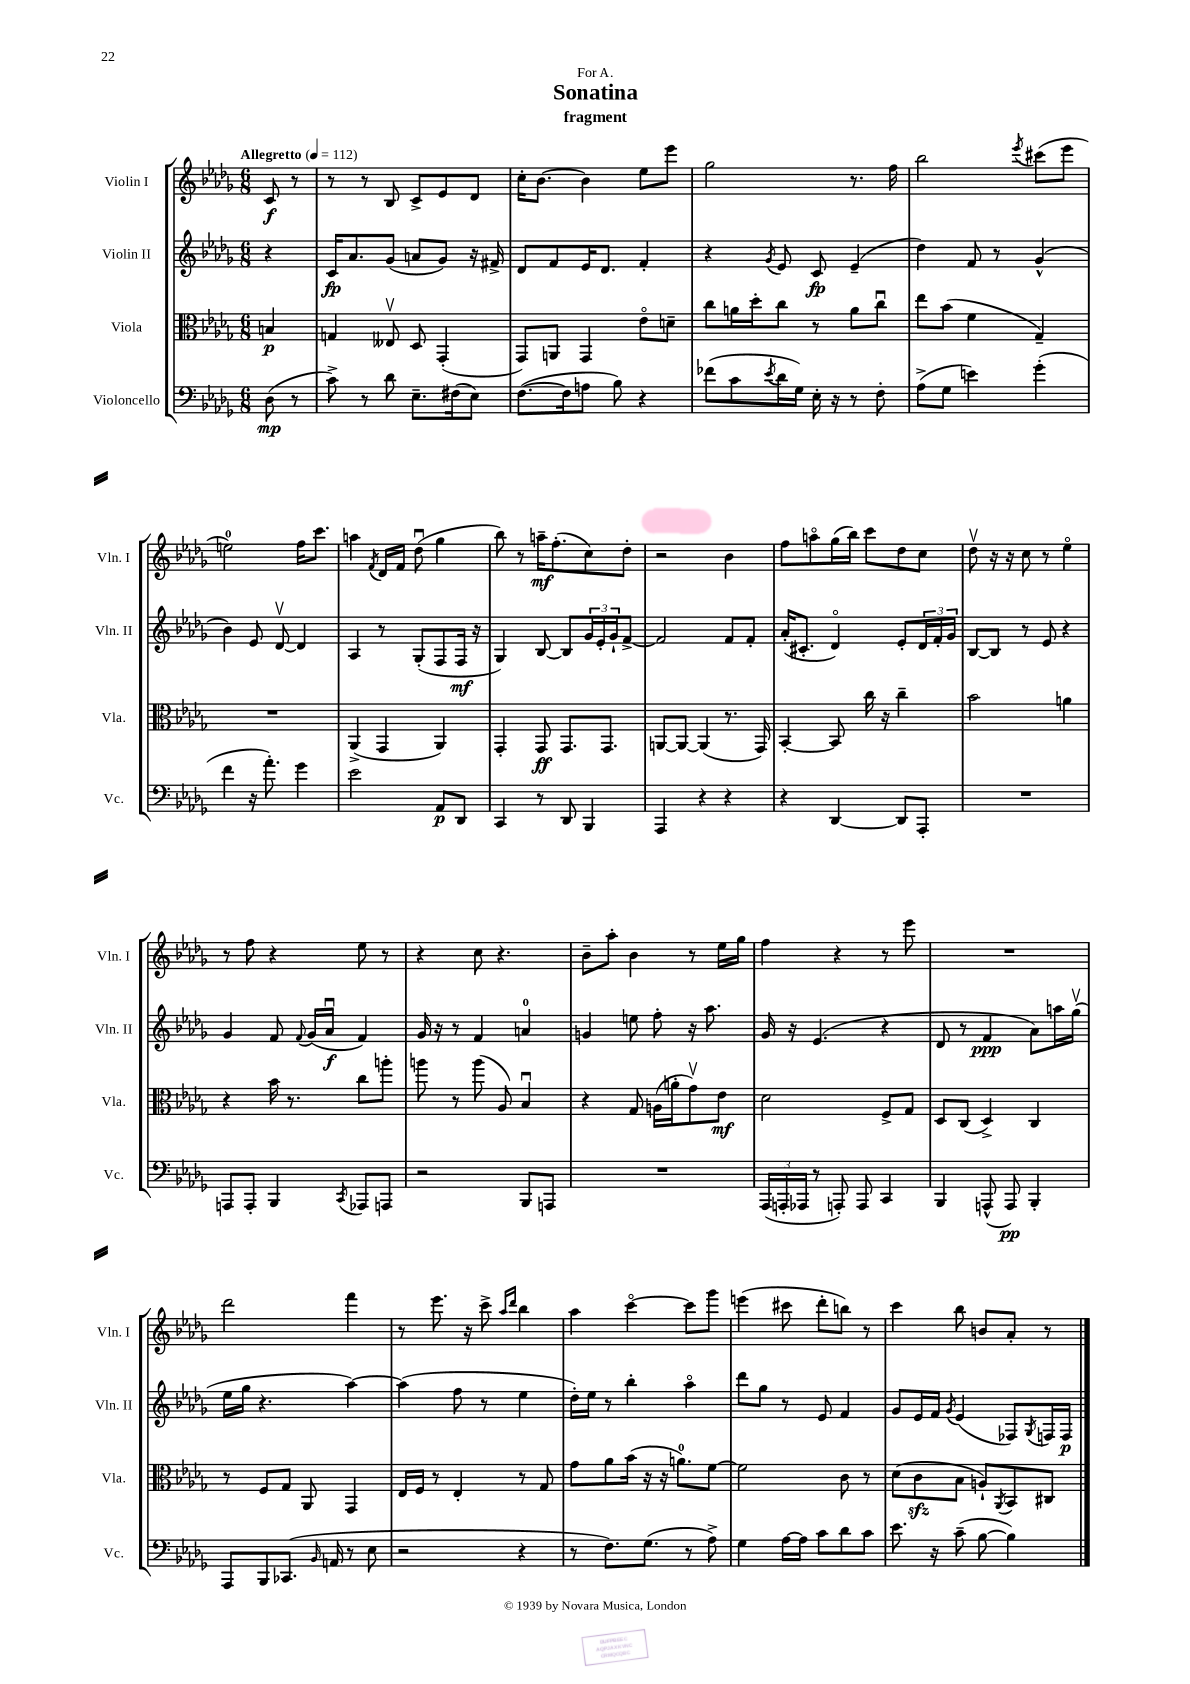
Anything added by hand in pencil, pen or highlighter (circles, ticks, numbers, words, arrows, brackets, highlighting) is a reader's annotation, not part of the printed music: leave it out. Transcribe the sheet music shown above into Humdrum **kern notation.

**kern	**dynam	**kern	**dynam	**kern	**dynam	**kern	**dynam
*part4	*part4	*part3	*part3	*part2	*part2	*part1	*part1
*staff4	*staff4	*staff3	*staff3	*staff2	*staff2	*staff1	*staff1
*I"Violoncello	*	*I"Viola	*	*I"Violin II	*	*I"Violin I	*
*I'Vc.	*	*I'Vla.	*	*I'Vln. II	*	*I'Vln. I	*
*clefF4	*	*clefC3	*	*clefG2	*	*clefG2	*
*k[b-e-a-d-g-]	*	*k[b-e-a-d-g-]	*	*k[b-e-a-d-g-]	*	*k[b-e-a-d-g-]	*
*M6/8	*	*M6/8	*	*M6/8	*	*M6/8	*
*MM112	*	*MM112	*	*MM112	*	*MM112	*
=	=	=	=	=	=	=	=
!	!	!	!	!	!	!LO:TX:a:B:t=Allegretto	!
(8D-\	mp	4Bn/	p	4r	.	8c/	f
8r	.	.	.	.	.	8r	.
=1	=1	=1	=1	=1	=1	=1	=1
8c^\)	.	4Gn/	.	16c/KL	fp	8r	.
.	.	.	.	8.a-/	.	.	.
8r	.	.	.	.	.	8r	.
8d-\	.	8E--Xv/	.	(8g-/J	.	8B-/	.
8.E-~\L	.	8D-/	.	8an/L	.	8c^/L	.
.	.	(4GG-'/	.	8g-/J)	.	8e-/	.
(16F#X\k	.	.	.	.	.	.	.
8E-\J)	.	.	.	16r	.	8d-/J	.
.	.	.	.	16f#X^/	.	.	.
=2	=2	=2	=2	=2	=2	=2	=2
([8.F\L	.	8GG-/L)	.	8d-/L	.	16cc'\KL	.
.	.	.	.	.	.	[8.b-\J	.
.	.	8AAn/J	.	8f/	.	.	.
16F\k]	.	.	.	.	.	.	.
8An\J	.	4GG-/	.	16e-/K	.	4b-\]	.
.	.	.	.	8.d-/J	.	.	.
8B-\)	.	.	.	.	.	.	.
4r	.	8e-\L	.	4f'/	.	8ee-\L	.
.	.	8dn~\J	.	.	.	8eee-\J	.
=3	=3	=3	=3	=3	=3	=3	=3
(8f-X\L	.	8cc\L	.	4r	.	2gg-\	.
8c\	.	16an\L	.	.	.	.	.
.	.	16dd-'\J	.	.	.	.	.
8qe-/	.	.	.	8qg-/	.	.	.
16d-\L	.	8cc\J	.	8e-/	.	.	.
16G-\JJ)	.	.	.	.	.	.	.
16E-'\	.	8r	.	8c/	fp	.	.
16r	.	.	.	.	.	.	.
8r	.	8a\L	.	(4e-~/	.	8.r	.
8F'\	.	8ccu\J	.	.	.	.	.
.	.	.	.	.	.	16ff\	.
=4	=4	=4	=4	=4	=4	=4	=4
(8A-^\L	.	8ee-\L	.	4dd-\)	.	2bb-\	.
8G-\J	.	(8b-\J	.	.	.	.	.
4en\)	.	4f\	.	8f/	.	.	.
.	.	.	.	8r	.	.	.
.	.	.	.	.	.	8qeee-/	.
(4g-'\	.	4G-~/)	.	(4g-^^/	.	(8ccc#X\L	.
.	.	.	.	.	.	8eee-\J	.
!!LO:LB:g=z
=5	=5	=5	=5	=5	=5	=5	=5
4f\	.	2.r	.	4b-\)	.	2een\)	.
16r	.	.	.	8e-/	.	.	.
8.a-'\)	.	.	.	.	.	.	.
.	.	.	.	[8d-v/	.	.	.
4g-\	.	.	.	4d-/]	.	16ff\KL	.
.	.	.	.	.	.	8.ccc\J	.
=6	=6	=6	=6	=6	=6	=6	=6
2e-\	.	(4AA-^/	.	4A-/	.	4aan\	.
.	.	.	.	.	.	8qf/	.
.	.	4GG-/	.	8r	.	16d-/LL	.
.	.	.	.	.	.	16f/JJ	.
.	.	.	.	(8G-'/L	.	(8dd-u\	.
8AA-/L	p	4AA-/)	.	8F/	.	4gg-\	.
8DD-/J	.	.	.	16F/Jk	mf	.	.
.	.	.	.	16r	.	.	.
=7	=7	=7	=7	=7	=7	=7	=7
4CC/	.	4GG-'/	.	4G-/)	.	8bb-\)	.
.	.	.	.	.	.	8r	.
8r	.	8GG-/	ff	[8B-/	.	16aan~\KL	mf
.	.	.	.	.	.	(8.ff'\	.
8DD-/	.	8.GG-/L	.	8B-/L]	.	.	.
4BBB-/	.	.	.	24g-/L	.	8cc\)	.
.	.	.	.	24e-'/	.	.	.
.	.	8.GG-/J	.	.	.	.	.
.	.	.	.	24g-`/J	.	.	.
.	.	.	.	[8f^/J	.	8dd-'\J	.
=8	=8	=8	=8	=8	=8	=8	=8
4AAA-/	.	[8AAn/L	.	2f/]	.	2r	.
.	.	8AA/J_	.	.	.	.	.
4r	.	(4AA/]	.	.	.	.	.
4r	.	8.r	.	8f/L	.	4b-\	.
.	.	.	.	8f'/J	.	.	.
.	.	16GG-/)	.	.	.	.	.
=9	=9	=9	=9	=9	=9	=9	=9
4r	.	[4BB-'/	.	(16a-'/KL	.	8ff\L	.
.	.	.	.	8.c#X'/J	.	.	.
.	.	.	.	.	.	8aan\	.
[4DD-/	.	8BB-/]	.	4d-/)	.	(16gg-\L	.
.	.	.	.	.	.	16bb-\JJ)	.
.	.	16cc\	.	.	.	8ccc\L	.
.	.	16r	.	.	.	.	.
8DD-/L]	.	4cc~\	.	8e-'/L	.	8dd-\	.
8AAA-'/J	.	.	.	24d-/L	.	8cc\J	.
.	.	.	.	24f'/	.	.	.
.	.	.	.	24g-/JJ	.	.	.
=10	=10	=10	=10	=10	=10	=10	=10
2.r	.	2b-\	.	[8B-/L	.	8dd-v\	.
.	.	.	.	8B-/J]	.	16r	.
.	.	.	.	.	.	16r	.
.	.	.	.	8r	.	8cc\	.
.	.	.	.	8e-/	.	8r	.
.	.	4an\	.	4r	.	4ee-\	.
!!LO:LB:g=z
=11	=11	=11	=11	=11	=11	=11	=11
8AAAn/L	.	4r	.	4g-/	.	8r	.
8AAA'/J	.	.	.	.	.	8ff\	.
4BBB-/	.	16b-\	.	8f/	.	4r	.
.	.	8.r	.	.	.	.	.
.	.	.	.	8qqf/	.	.	.
.	.	.	.	(16g-/LL	.	.	.
.	.	.	.	16a-u/JJ	f	.	.
8qCC/	.	.	.	.	.	.	.
8AAA-X/L	.	8cc\L	.	4f/)	.	8ee-\	.
8AAAn/J	.	8aan'\J	.	.	.	8r	.
=12	=12	=12	=12	=12	=12	=12	=12
2r	.	8aan\	.	16g-/	.	4r	.
.	.	.	.	16r	.	.	.
.	.	8r	.	8r	.	.	.
.	.	(8aa\	.	4f/	.	8cc\	.
.	.	8A-/)	.	.	.	4.r	.
8BBB-/L	.	4B-u/	.	4an/	.	.	.
8AAAn/J	.	.	.	.	.	.	.
=13	=13	=13	=13	=13	=13	=13	=13
2.r	.	4r	.	4gn/	.	8b-~\L	.
.	.	.	.	.	.	8aa-'\J	.
.	.	8G-/	.	8een\	.	4b-\	.
.	.	(16An\LL	.	8ff'\	.	.	.
.	.	16an'\J	.	.	.	.	.
.	.	8g-v\)	.	16r	.	8r	.
.	.	.	.	8.aa-\	.	.	.
.	.	8e-\J	mf	.	.	16ee-\LL	.
.	.	.	.	.	.	16gg-\JJ	.
=14	=14	=14	=14	=14	=14	=14	=14
(24AAA-/LL	.	2d-\	.	16g-/	.	4ff\	.
24AAAn'/	.	.	.	.	.	.	.
.	.	.	.	16r	.	.	.
24AAA-X/JJ	.	.	.	.	.	.	.
8r	.	.	.	(4.e-/	.	.	.
8AAAn'/)	.	.	.	.	.	4r	.
8AAA/	.	.	.	.	.	.	.
4CC/	.	8F^/L	.	4r	.	8r	.
.	.	8G-/J	.	.	.	8eee-\	.
=15	=15	=15	=15	=15	=15	=15	=15
4BBB-/	.	8D-/L	.	8d-/	.	2.r	.
.	.	(8C/J	.	8r	.	.	.
(8AAAn^^/	.	4D-^/)	.	4f/	ppp	.	.
8AAA/)	pp	.	.	.	.	.	.
4BBB-'/	.	4C/	.	8a-\L)	.	.	.
.	.	.	.	16aan\L	.	.	.
.	.	.	.	(16gg-v\JJ	.	.	.
!!LO:LB:g=z
=16	=16	=16	=16	=16	=16	=16	=16
8AAA-/L	.	8r	.	16ee-\LL	.	2ddd-\	.
.	.	.	.	16gg-\JJ	.	.	.
8BBB-/	.	8F/L	.	4.r	.	.	.
(8.CC-X/J	.	8G-/J	.	.	.	.	.
.	.	8AA-/	.	.	.	.	.
16qqBB-/	.	.	.	.	.	.	.
16AAn/	.	.	.	.	.	.	.
8r	.	4GG-/	.	[4aa-\)	.	4fff\	.
8E-\	.	.	.	.	.	.	.
=17	=17	=17	=17	=17	=17	=17	=17
2r	.	16E-/LL	.	(4aa-\]	.	8r	.
.	.	16F/JJ	.	.	.	.	.
.	.	8r	.	.	.	8.eee-\	.
.	.	4E-'/	.	8ff\	.	.	.
.	.	.	.	.	.	16r	.
.	.	.	.	8r	.	8ccc^\	.
.	.	.	.	.	.	16qqaa-/LL	.
.	.	.	.	.	.	16qqddd-/JJ	.
4r	.	8r	.	4ee-\	.	4bb-\	.
.	.	8G-/	.	.	.	.	.
=18	=18	=18	=18	=18	=18	=18	=18
8r	.	8g-\L	.	16dd-'\LL)	.	4aa-\	.
.	.	.	.	16ee-\JJ	.	.	.
8.F\L)	.	8a-\	.	8r	.	.	.
.	.	(16b-\Jk	.	4bb-'\	.	[4ccc\	.
(8.G-\J	.	16r	.	.	.	.	.
.	.	16r	.	.	.	.	.
.	.	8.an\L)	.	.	.	.	.
8r	.	.	.	4aa-\	.	8ccc\L]	.
8A-^\)	.	[8f\J	.	.	.	8ggg-\J	.
=19	=19	=19	=19	=19	=19	=19	=19
4G-\	.	2f\]	.	8ddd-\L	.	(4eeen\	.
.	.	.	.	8gg-\J	.	.	.
[16A-\LL	.	.	.	8r	.	8ccc#X\	.
16A-\JJ]	.	.	.	.	.	.	.
8c\L	.	.	.	8e-/	.	8ddd-'\L	.
8d-\	.	8c\	.	4f/	.	8bbn\J)	.
8c\J	.	8r	.	.	.	8r	.
=20	=20	=20	=20	=20	=20	=20	=20
8.e-\	.	(8d-\L	.	8g-/L	.	4ccc\	.
.	.	8czz\	.	16e-/L	.	.	.
16r	.	.	.	16f/JJ	.	.	.
.	.	.	.	8qg-/	.	.	.
(8c~\	.	8B-\J	.	(4e-/	.	8bb-\	.
[8B-\	.	8An`/L)	.	.	.	8bn/L	.
.	.	8qAA-/	.	.	.	.	.
4B-\])	.	8BB-/	.	8F-X/L)	.	8a-'/J	.
.	.	.	.	8qG-/	.	.	.
.	.	8C#X/J	.	16Fn/L	.	8r	.
.	.	.	.	16F/JJ	p	.	.
==	==	==	==	==	==	==	==
*-	*-	*-	*-	*-	*-	*-	*-
